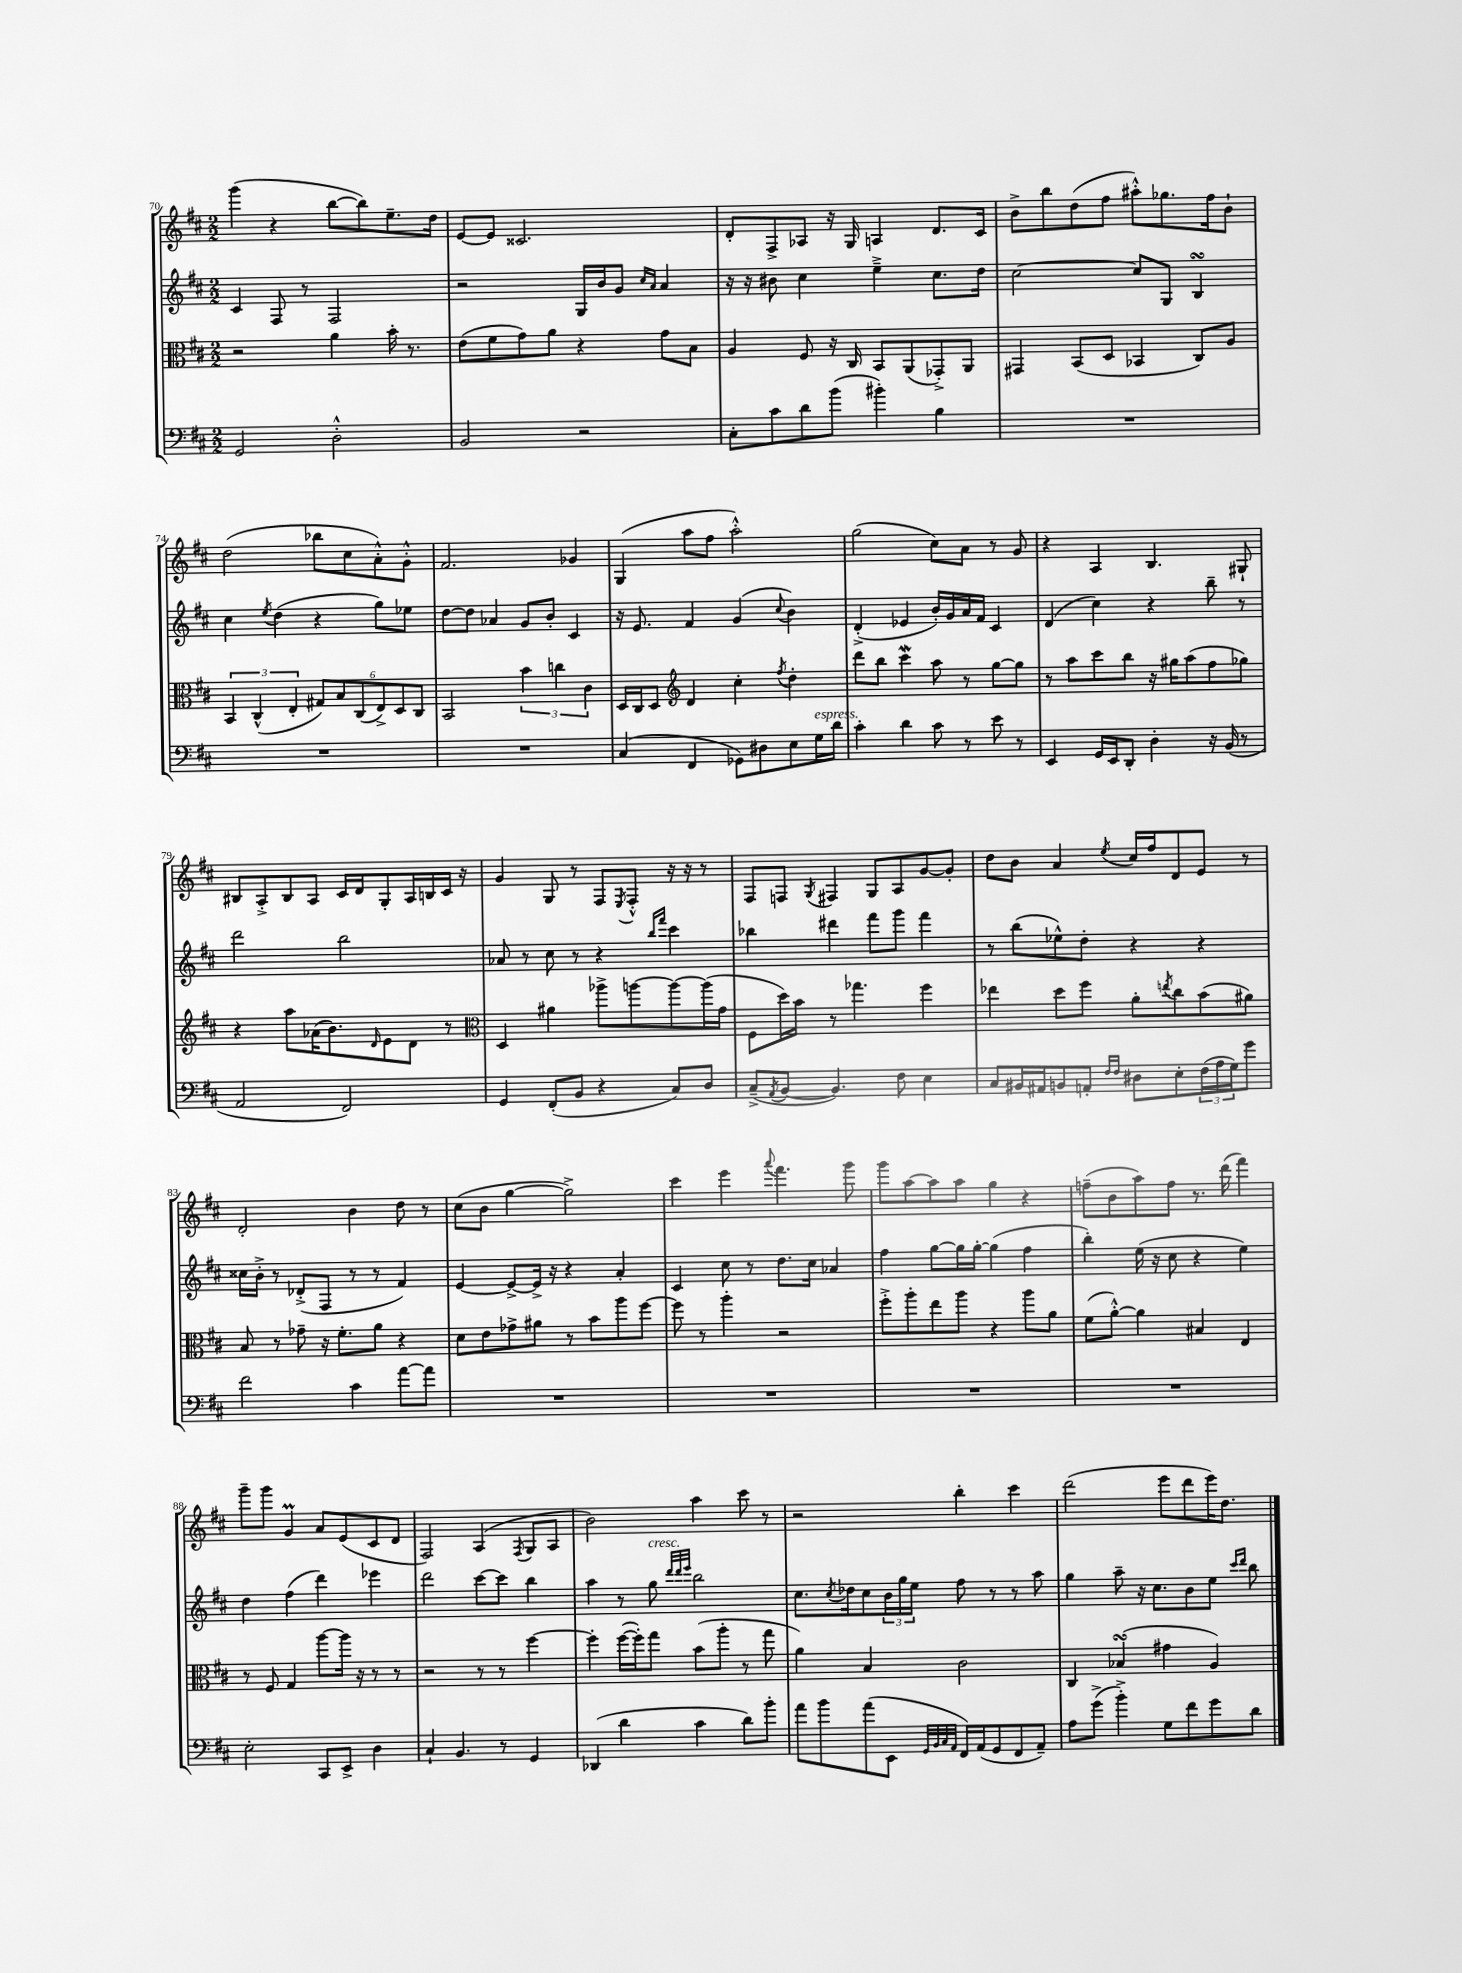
<<
\new StaffGroup <<
\new Staff = "s0" {
    \clef treble \key d \major \numericTimeSignature \time 2/2
    g'''4( r4 b''8~ b''8) e''8.-- d''16 |
    e'8~ e'8 cisis'2. |
    d'8-. fis8-> aes8 r16 g16 a4 d'8. cis'16 |
    b'8-> b''8 d''8( fis''8 ais''8-.-^) ges''8. fis''16 b'8-! |
    d''2( bes''8 cis''8 a'8-.-^) g'8-.-^ |
    fis'2. ges'4 |
    g4( a''8 fis''8 a''2-.-^) |
    g''2( cis''8) a'8 r8 g'8 |
    r4 a4 b4. gis8-! |
    bis8 a8-.-> bis8 a8 cis'16 d'16 g8-. a16 b16 cis'16 r16 |
    g'4 g8 r8 fis8 \acciaccatura { e8 } fis8-.-^ r16 r16 r8 |
    fis8 f8 \acciaccatura { g8 } fis4 g8 a8 g'8~ g'8-. |
    d''8 b'8 a'4 \acciaccatura { e''8 } cis''16 fis''16 d'8 e'8 r8 |
    d'2-. b'4 d''8 r8 |
    cis''8( b'8 g''4~ g''2->) |
    cis'''4 e'''4 \appoggiatura { a'''8 } fis'''4. g'''8 |
    g'''8 a''8~ a''8 a''8 g''4 r4 |
    f''8--( b'8 a''8) f''8 r8. d'''16( fis'''4) |
    g'''8-- g'''8 g'4\prall a'8 e'8( cis'8 d'8 |
    fis2) a4( \acciaccatura { fis8 } g8 a8 |
    b'2) a''4 cis'''8 r8 |
    r2 b''4-. cis'''4 |
    d'''2( e'''8 d'''8 e'''16) d''8. \bar "|." |
}
\new Staff = "s1" {
    \clef treble \key d \major \numericTimeSignature \time 2/2
    cis'4 fis8 r8 fis2 |
    r2 g16 b'16 g'8 \grace { cis''16 a'16 } a'4 |
    r16 r16 bis'8 cis''4 e''4---> cis''8. d''16 |
    cis''2~ cis''8 g8 b4\turn |
    cis''4 \acciaccatura { e''8 } d''4( r4 g''8) ees''8 |
    d''8~ d''8 aes'4 g'8 b'8-. cis'4 |
    r16 e'8. fis'4 g'4( \appoggiatura { cis''8 } b'4) |
    d'4-.->( ees'4 b'16-.) g'16 a'16 fis'16 cis'4 |
    d'4( cis''4) r4 b''8-- r8 |
    d'''2 b''2 |
    aes'8 r8 cis''8 r8 r4 \grace { b''16 fis'''16 } cis'''4 |
    bes''4 dis'''4 fis'''8 g'''8 fis'''4 |
    r8 b''8( ees''8-^) d''8-. r4 r4 |
    cisis''16 b'16-.-> r8 des'8-.->( fis8 r8 r8 fis'4) |
    e'4~ e'8~-> e'16-> r16 r4 a'4-. |
    cis'4 cis''8 r8 d''8. cis''16 aes'4 |
    fis''4 g''8~ g''16 g''16~-. g''4( fis''4 |
    b''4-.) e''16( r16 cis''8 r4 e''4) |
    d''4 fis''4( d'''4) ees'''4 |
    d'''2 cis'''8~ cis'''8 b''4 |
    a''4 r8 g''8^\markup { \italic "cresc." } \grace { d'''32 d'''32 e'''32 } b''2 |
    cis''8. \acciaccatura { cis''8 } des''16 cis''8 \tuplet 3/2 { b'16 g''16 e''16 } fis''8 r8 r8 a''8 |
    g''4 a''8-- r16 cis''8. b'8 e''8 \grace { cis'''16 d'''16 } b''8 \bar "|." |
}
\new Staff = "s2" {
    \clef alto \key d \major \numericTimeSignature \time 2/2
    r2 a'4 b'16-. r8. |
    e'8( fis'8 g'8) a'8 r4 g'8 b8 |
    a4 fis8 r16 cis16 b,8 a,8( ges,8-.->) a,8 |
    gis,4 b,8( d8 bes,4 cis8) a8 |
    \tuplet 3/2 { b,4 cis4-^( e4-. } \tuplet 6/4 { gis8) b8 cis8( e8->) d8 cis8 } |
    b,2 \tuplet 3/2 { b'4 c''4 cis'4 } |
    d16 cis16 d8 \clef treble d'4 cis''4-. \acciaccatura { fis''8 } d''4-. |
    d'''8 b''8 cis'''4\mordent a''8 r8 g''8~ g''8 |
    r8 a''8 cis'''8 b''8 r16 gis''16 a''8( fis''8 ges''8) |
    r4 a''8 aes'16( b'8.) \grace { d'16 } e'8 d'8 r8 |
    \clef alto d4 ais'4 aes''8-> a''8~ a''8~ a''16( g'16 |
    fis8 d''16) b'16 r8 ges''4. fis''4 |
    ees''4 d''8 fis''8 a'8-. \acciaccatura { e''8 } cis''8 b'8( ais'8) |
    b8 r8 ges'8-- r16 fis'8.-. a'8 r4 |
    d'8 e'8 ges'8-> ais'8 r8 b'8 a''8 fis''8~ |
    fis''8 r8 a''4-. r2 |
    fis''8-.-> a''8-. e''8 a''8 r4 a''8 a'8 |
    fis'8( a'8~-.-^) a'4 bis4 e4 |
    r8 fis8 g4 a''8~ a''16 r16 r8 r8 |
    r2 r8 r8 fis''4~ |
    fis''4-. fis''16~( fis''16-.) g''8 b'8( a''8-. r8 g''8 |
    a'4) b4 cis'2 |
    cis4 bes4\turn( gis'4 a4) \bar "|." |
}
\new Staff = "s3" {
    \clef bass \key d \major \numericTimeSignature \time 2/2
    g,2 d2-.-^ |
    b,2 r2 |
    cis8-. cis'8 d'8 b'8( bis'4-.) b4 |
    R1 |
    R1 |
    R1 |
    cis4( fis,4 ges,8) dis8 e8 g16^\markup { \italic "espress." } d'16 |
    cis'4-. d'4 cis'8 r8 e'8 r8 |
    e,4 g,16 e,16 d,8-. d4-. r16 b,16( r8 |
    a,2 fis,2) |
    g,4 fis,8-.( b,8 r4 cis8) d8 |
    cis8--->( \acciaccatura { a,8 } b,8~ b,4.) fis8 e4 |
    cis8 bis,16 ais,16 b,8 a,8-. \grace { fis16 fis16 } dis8 e8-. \tuplet 3/2 { fis16( a16 g16) } g'8 |
    fis'2 cis'4 a'8~ a'8 |
    R1 |
    R1 |
    R1 |
    R1 |
    e2-. cis,8 e,8-> d4 |
    cis4-! b,4. r8 g,4 |
    des,4( d'4 cis'4 d'8) b'8-. |
    a'8 b'8 a'8( e,8 \grace { g,32 b,32 cis32 a,32 } fis,16) a,16( g,8 fis,8 a,8--) |
    a8 g'8->( b'4-.->) g8 fis'8 g'8 d'8 \bar "|." |
}
>>
>>
\layout { \context { \Score currentBarNumber = #70 } }
